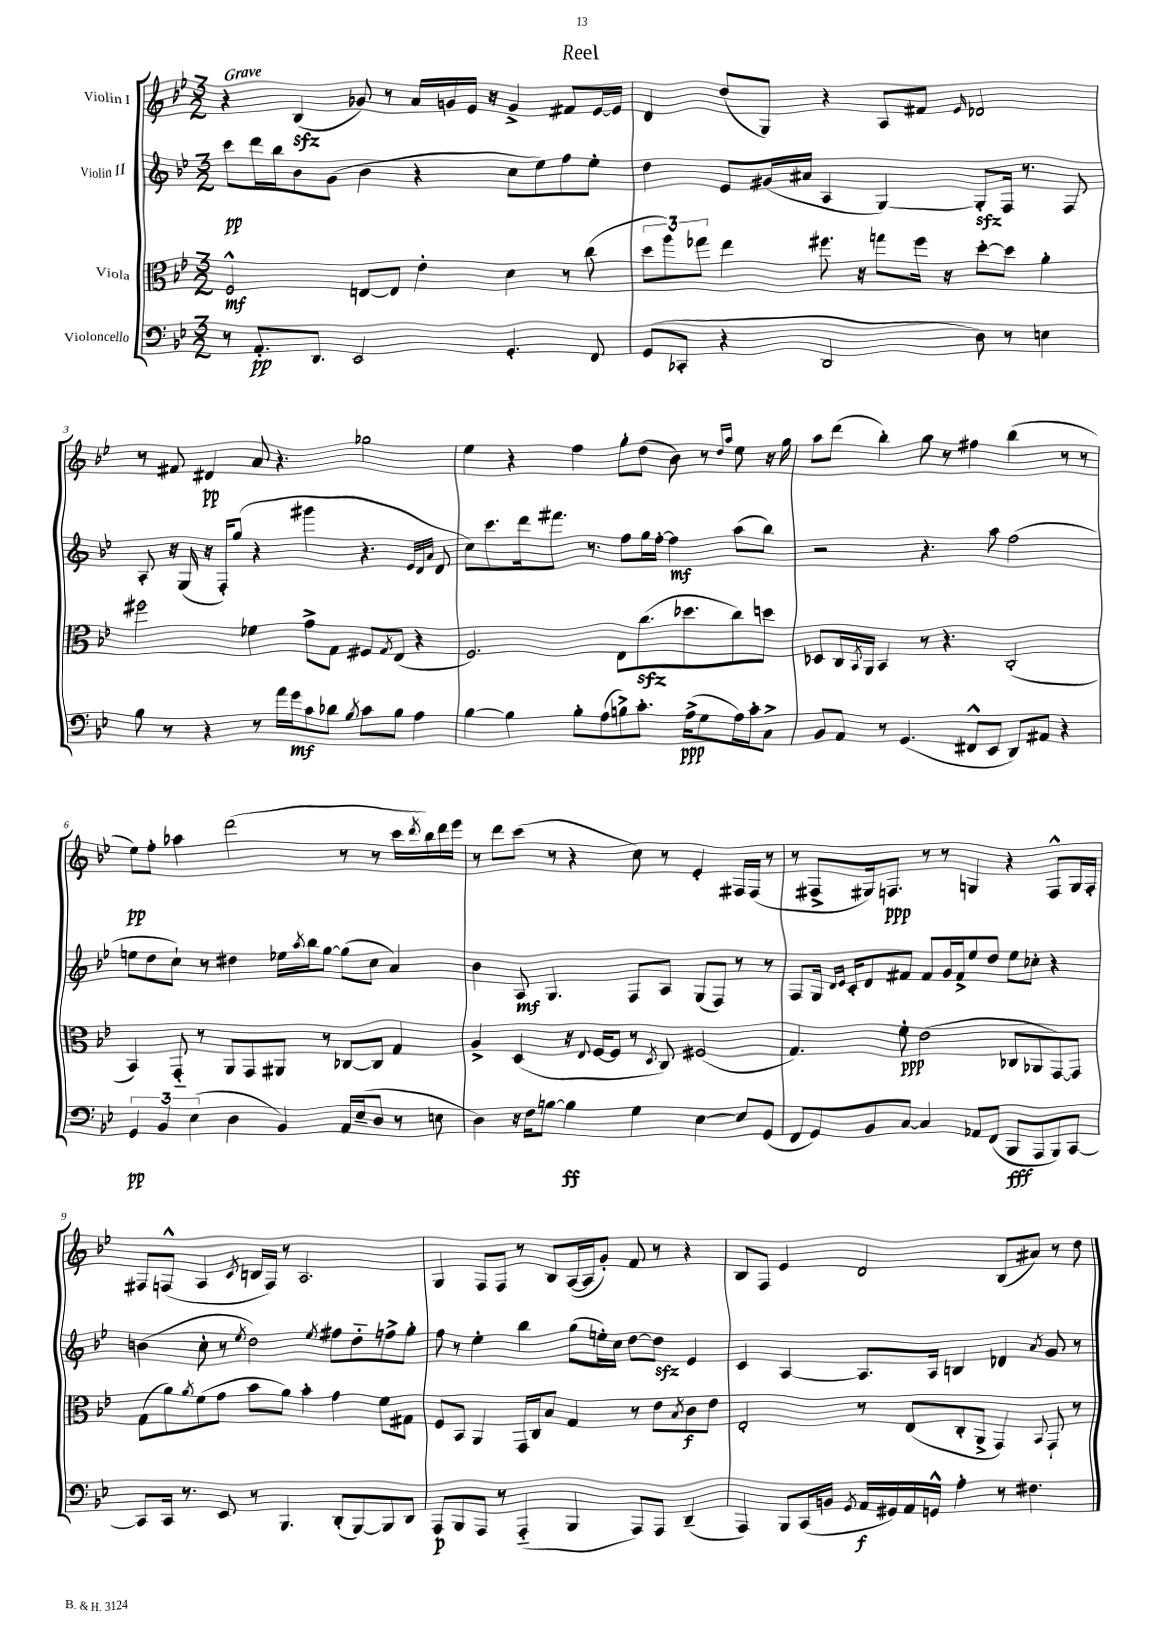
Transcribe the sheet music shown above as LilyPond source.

\header { title = "Reel" }
<<
\new StaffGroup <<
\new Staff = "s0" \with { instrumentName = "Violin I" } {
    \clef treble \key bes \major \numericTimeSignature \time 3/2 \tempo "Grave"
    r4 bes4\sfz( ges'8) r8 a'16 g'16 ees'16 r16 g'4-> fis'8 ees'16~ ees'16 |
    d'4 d''8( g8) r4 a8 fis'8 \grace { ees'16 } des'2 |
    r8 fis'8 dis'4\pp a'8 r4. ges''2 |
    ees''4 r4 f''4 g''8-. d''8( bes'8) r8 \grace { d''16 a''16 } ees''8 r16 g''16 |
    a''8 d'''8( bes''4-.) g''8 r8 fis''4 bes''4( r8 r8 |
    ees''8\pp) f''8-. aes''4 d'''2( r8 r8 c'''16 \acciaccatura { d'''8 } bes''16) d'''16 ees'''16 |
    r8 d'''8 c'''8( r8 r4 c''8) r8 ees'4-. fis16 fis16( r8 |
    r8 fis8-> gis16) f8.\ppp r8 r8 g4 r4 f8-^ g16 f16-. |
    fis8 f8-^( a4 \acciaccatura { c'8 } b16 f16) r8 a2. |
    g4 f8 f8 r8 bes8 a16~( a16 g'8-.) f'8 r8 r4 |
    bes8 f8 ees'4 d'2 bes8( ais'8) r8 d''8 \bar "|." |
}
\new Staff = "s1" \with { instrumentName = "Violin II" } {
    \clef treble \key bes \major \numericTimeSignature \time 3/2
    c'''8\pp d'''16 bes''16 bes'8 g'8( bes'4 r4 c''8 ees''8) f''8 ees''8-. |
    d''4 ees'8 gis'16( ais'16 a4 g4~) g8-.\sfz f16 r8. f8 |
    a8-. r16 g16( r16 f16-.) g''8( r4 gis'''4 r4. \grace { ees'32 d'32 a'32 } d'8 |
    c''8) c'''8. d'''16 fis'''8. r8. f''8 g''16 f''16~-. f''4\mf a''8( bes''8) |
    r2 r4. a''8 f''2( |
    e''8 d''8 c''8-!) r8 dis''4 ees''16 \acciaccatura { a''8 } bes''16 g''8~ g''8( c''8 a'4) |
    bes'4 a8\mf g4. f8 a8 g8( f8) r8 r8 |
    f8 g16 \grace { d'16 ees'16 } c'16-. d'8 fis'8 fis'8 g'16 fis'16-> ees''8 d''8 ees''8 ces''8-. r4 |
    b'4( c''8-. r8 \acciaccatura { ees''8 } d''2) \acciaccatura { ees''8 } fis''8 d''8-_ f''8-> g''8-. |
    f''8 r8 ees''4-. bes''4 g''8( e''16-.) c''16 d''8~ d''8\sfz ees'4 |
    c'4 a4~ a8. a16 b4 des'4 \acciaccatura { a'8 } g'8 r8 \bar "|." |
}
\new Staff = "s2" \with { instrumentName = "Viola" } {
    \clef alto \key bes \major \numericTimeSignature \time 3/2
    f2-^\mf e8~ e8 ees'4-. d'4 r8 c''8( |
    \tuplet 3/2 { d''8 a''8) ges''8 } ees''4 fis''8. r16 g''8 fis''16 r16 d''8~-. d''8 a'4-. |
    fis''2 fes'4 g'8-> g8 fis8 \acciaccatura { g8 } ees8( r4 |
    f2.) ees8 c''8.\sfz( des''8. c''8) d''8 |
    des8 c16 \acciaccatura { bes,8 } a,16 bes,4 r8 r4. c2-.( |
    bes,4) g,8-_ r8 a,8 g,8 ais,8 r8 ces8~ ces8 g4 |
    a4-> d4( r16 \appoggiatura { ees8 } f16~ f8 r8 \acciaccatura { d8 } c8) fis2( |
    g4.) f'8-.\ppp ees'2( ces8 aes,8 g,8~) g,8 |
    g8( a'8) \acciaccatura { a'8 } f'8( g'8 bes'8 a'8) bes'4-. g'4 f'8 gis8 |
    f8 bes,8 a,4 g,16 c16 bes8 g4 r8 ees'8 \acciaccatura { bes8 } c'8\f ees'8 |
    ees2-. r8 ees8( c8-. a,8-> g,4) \appoggiatura { bes,8 } g,8-! r8 \bar "|." |
}
\new Staff = "s3" \with { instrumentName = "Violoncello" } {
    \clef bass \key bes \major \numericTimeSignature \time 3/2
    r8 a,8.-.\pp d,8. ees,2 g,4.-. f,8 |
    g,8( ces,8-. r4 d,2 d8) r8 e4 |
    bes8 r8 r4 r8 a'16 g'16\mf c'8 des'8 \acciaccatura { bes8 } c'8 bes8 a4 |
    bes4~ bes4 bes8-. a8( b8->) c'8.-. a16->\ppp( g8 a16) c'16-. c8-> |
    bes,8 a,8 r8 g,4.( fis,8-^ ees,8 d,8) ais,8 r4 |
    \tuplet 3/2 { g,4\pp bes,4 ees4( } d4 bes,4) a,16 ees16--( d8 r8 e8 |
    d4) r16 f16 b8~ b4\ff g4 ees4~ ees8 g,8( |
    f,8 g,8) bes,8 c8~ c4 aes,8 f,8( bes,,8\fff a,,8 bes,,8) c,8~ |
    c,8 c,16 r8. ees,8 r8 bes,,4. d,8-.( bes,,8~) bes,,8 d,8 |
    a,,8\p bes,,8 a,,8 r8 a,,4-_( bes,,4 a,,8) a,,8 d,4--( |
    a,,4) bes,,8 c,16( b,16 \acciaccatura { g,8 } a,16\f gis,16) a,16 g,16-^ a4-. r8 fis4. \bar "|." |
}
>>
>>
